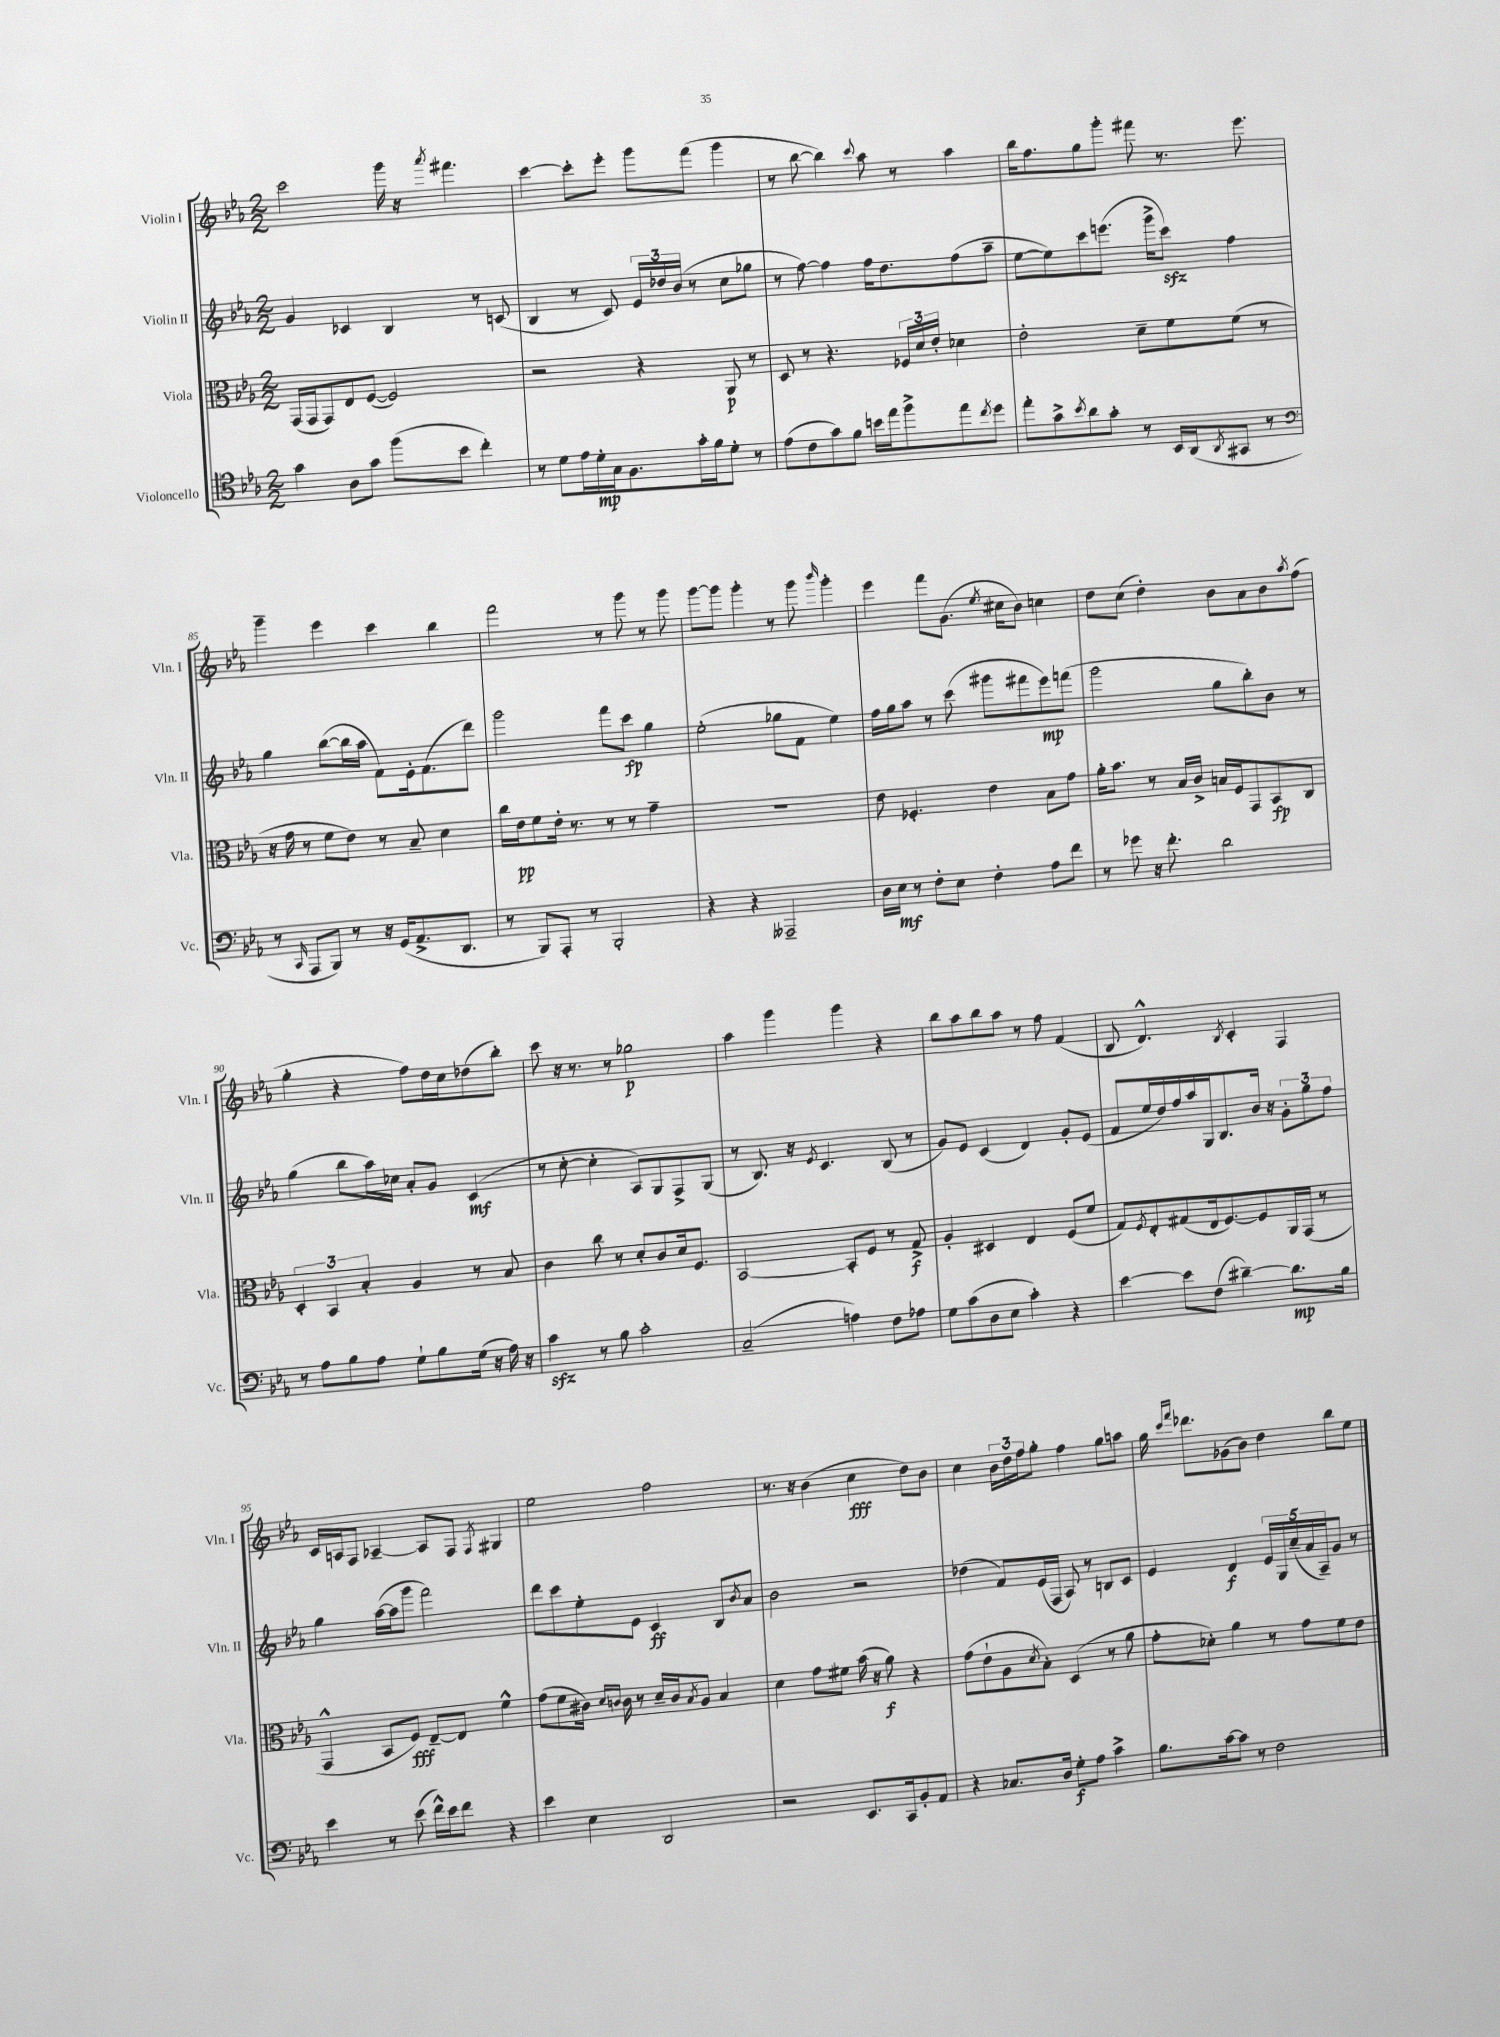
<<
\new StaffGroup <<
\new Staff = "s0" \with { instrumentName = "Violin I" shortInstrumentName = "Vln. I" } {
    \clef treble \key ees \major \numericTimeSignature \time 2/2
    c'''2 g'''16 r16 \acciaccatura { aes'''8 } fis'''4. |
    c'''4~ c'''8-. ees'''8-. g'''8 f'''8( g'''4 |
    r8 bes''8~ bes''4) \appoggiatura { c'''8 } aes''8 r8 aes''4 |
    bes''16 f''8. g''8 g'''8-. fis'''8 r8. ees'''8. |
    g'''4-- ees'''4 c'''4 bes''4 |
    f'''2 r8 g'''8 r8 g'''8 |
    g'''8~ g'''8 g'''4-. r8 g'''8 \grace { bes'''16 } g'''4-. |
    ees'''4 f'''8 g'8.( \acciaccatura { ees''8 } cis''16 bes'8) c''4 |
    d''8 c''8( d''4-.) bes'8 aes'8 bes'8 \acciaccatura { aes''8 } f''8( |
    g''4-. r4 f''8) d''16 c''16 des''8( bes''8-.) |
    c'''8 r16 r8. r8 ges''2\p |
    aes''4 g'''4 g'''4 r4 |
    bes''8 aes''8 bes''8 aes''8 r8 f''8 f'4( |
    bes8 d'4.-^) \acciaccatura { bes8 } c'4-. f4 |
    c'16 a16 f8 aes4~-- aes8 f8 \acciaccatura { f8 } gis4 |
    ees''2 f''2 |
    r8. r16 bes'4( c''4\fff d''8) bes'8 |
    c''4 \tuplet 3/2 { bes'16 d''16 f''16 } g''8-. f''4 g''8 a''8 |
    g''16 \grace { c'''16 f'''16 } des'''8. ges'8( bes'8) d''4 bes''8 ees''8 \bar "|." |
}
\new Staff = "s1" \with { instrumentName = "Violin II" shortInstrumentName = "Vln. II" } {
    \clef treble \key ees \major \numericTimeSignature \time 2/2
    g'4 ces'4 bes4 r8 c'8( |
    bes4 r8 c'8) \tuplet 3/2 { ees'16 des''16 bes'16( } r8 c''8 ges''8 |
    r8 f''8~) f''4 f''16 d''8. f''8( aes''8-- |
    ees''8~ ees''8) c'''8 e'''8.( g'''16-> c'''8\sfz) f''4 |
    g''4 bes''8~( bes''16 aes''16 f'8) ees'16-. f'8.( d'''8) |
    g'''2 f'''8 c'''8\fp g''4 |
    ees''2-.( ges''8 f'8 ees''4) |
    f''16 g''16 aes''8 r8 c'''8( gis'''8 fis'''8 ees'''8\mp) f'''8( |
    g'''2 g''8 bes''8-.) bes'8 r8 |
    g''4( bes''8 aes''16) ces''16 aes'8-. g'8 c'4\mf( |
    r8 c''8~-. c''4-. aes8) g8 f8-> g8( |
    r8 bes8.) r16 \acciaccatura { ees'8 } c'4. bes8( r8 |
    g'8) ees'8 c'4( d'4) g'8-. ees'8( |
    f'8 ees''16 d''16) f''16 aes''16 g16 bes8. bes'16 r16 \tuplet 3/2 { g'8-. g''8 f''8 } |
    g''4 aes''16~( aes''16 g'''8 f'''2) |
    d'''8 c'''8 ees''8-. ees'8 c'4\ff bes8 \acciaccatura { bes'8 } aes'8 |
    bes'2 r2 |
    des''4( f'8) ees'16( f16 aes8) r8 b8 c'8 |
    ees'4 d'4\f \tuplet 5/4 { ees'16 g16 c''16--( aes'16 aes16--) } g'8 r8 \bar "|." |
}
\new Staff = "s2" \with { instrumentName = "Viola" shortInstrumentName = "Vla." } {
    \clef alto \key ees \major \numericTimeSignature \time 2/2
    g,16( g,16 g,8) ees8 f8~( f2) |
    r2 r4 aes,8\p r8 |
    d8 r8 r4. \tuplet 3/2 { fes16 d'16 ees'16-. } des'4 |
    ees'2-. d'8-- f'8 f'8( r8 |
    r16 g'16 r8 f'8 ees'8) r8 bes8-- d'4 |
    c''16 ees'16\pp f'8 ees'16-. r8. r8 r8 g'4-- |
    R1 |
    ees'8 fes4.-. ees'4 bes8 g'8 |
    aes'16-. bes'8. r8 bes16 c'16-> b16 f16 g,8 bes,8\fp c8 |
    \tuplet 3/2 { d4-. bes,4 bes4-. } aes4 r8 bes8 |
    c'4 c''8 r8 d'8-. c'8 d'16 f8. |
    bes,2~ bes,8-. f8 r8 g8->\f |
    aes4-. dis4 ees4 f8( f'8 |
    g8) \acciaccatura { f8 } ees8-. gis8( ees16 f8.~) f8 aes,16 g,16( r8 |
    g,4-^ bes,8 f8\fff) ees8~-- ees8 f'4-^ |
    g'8( f'8 cis'16) \grace { d'16 c'16 } c'16 r8 d'16-- c'16 \acciaccatura { bes8 } aes8 bes4 |
    d'4 g'8 fis'8 bes'16( r16 aes'8\f) r4 |
    g'8( ees'8-! aes8 \acciaccatura { d'8 } bes8-.) d4( r8 aes'8 |
    g'8-. des'8-.) aes'4 r8 g'8 f'8 ees'8 \bar "|." |
}
\new Staff = "s3" \with { instrumentName = "Violoncello" shortInstrumentName = "Vc." } {
    \clef tenor \key ees \major \numericTimeSignature \time 2/2
    g'4 aes8 g'8 f''8( bes'8 c''4-.) |
    r8 d'8 ees'16 d'16-.\mp g16 f8. g'16-. f'16 d'8-. r8 |
    ees'8( c'8 g'8) f'8 b'16 ees''16 f''8-> ees''8 \acciaccatura { c''8 } d''8 |
    ees''8-. g'8-> \acciaccatura { bes'8 } aes'8 g'8-. r8 bes,16 aes,16( \acciaccatura { aes,8 } gis,8 r8 |
    \clef bass r8 \grace { c,16 } aes,,8 bes,,8) r8 r16 g,16( aes,8.-> d,8. |
    r8 bes,,8) aes,,8-. r8 bes,,2-. |
    r4 r4 aeses,,2-- |
    d16 ees16\mf r8 f8-. ees8 f4-. aes8 f'8 |
    r8 ges'8 r16 f'8.-. d'2 |
    r8 aes8 bes8 aes8 g8-! bes8 g16( r16 aes16) r16 |
    c'4\sfz r8 bes8 c'2-. |
    c2--( a4) f8 aes8 |
    g8 c'8( d8 ees8 c'4-.) r4 |
    ees'4~ ees'8 f8( dis'4~--) dis'8.\mp bes16 |
    ees'4 r8 ees'8( f'16-^) ees'16 f'8 r4 |
    ees'4 ees4 d,2 |
    r2 ees,8. c,16 bes,8-. aes,8 |
    r4 ces8. d16 g8-.\f aes8 c'4-> |
    bes8. c'16~ c'8 r8 f2 \bar "|." |
}
>>
>>
\layout { \context { \Score currentBarNumber = #81 \override BarNumber.break-visibility = ##(#f #t #t) barNumberVisibility = #(every-nth-bar-number-visible 5) } }
